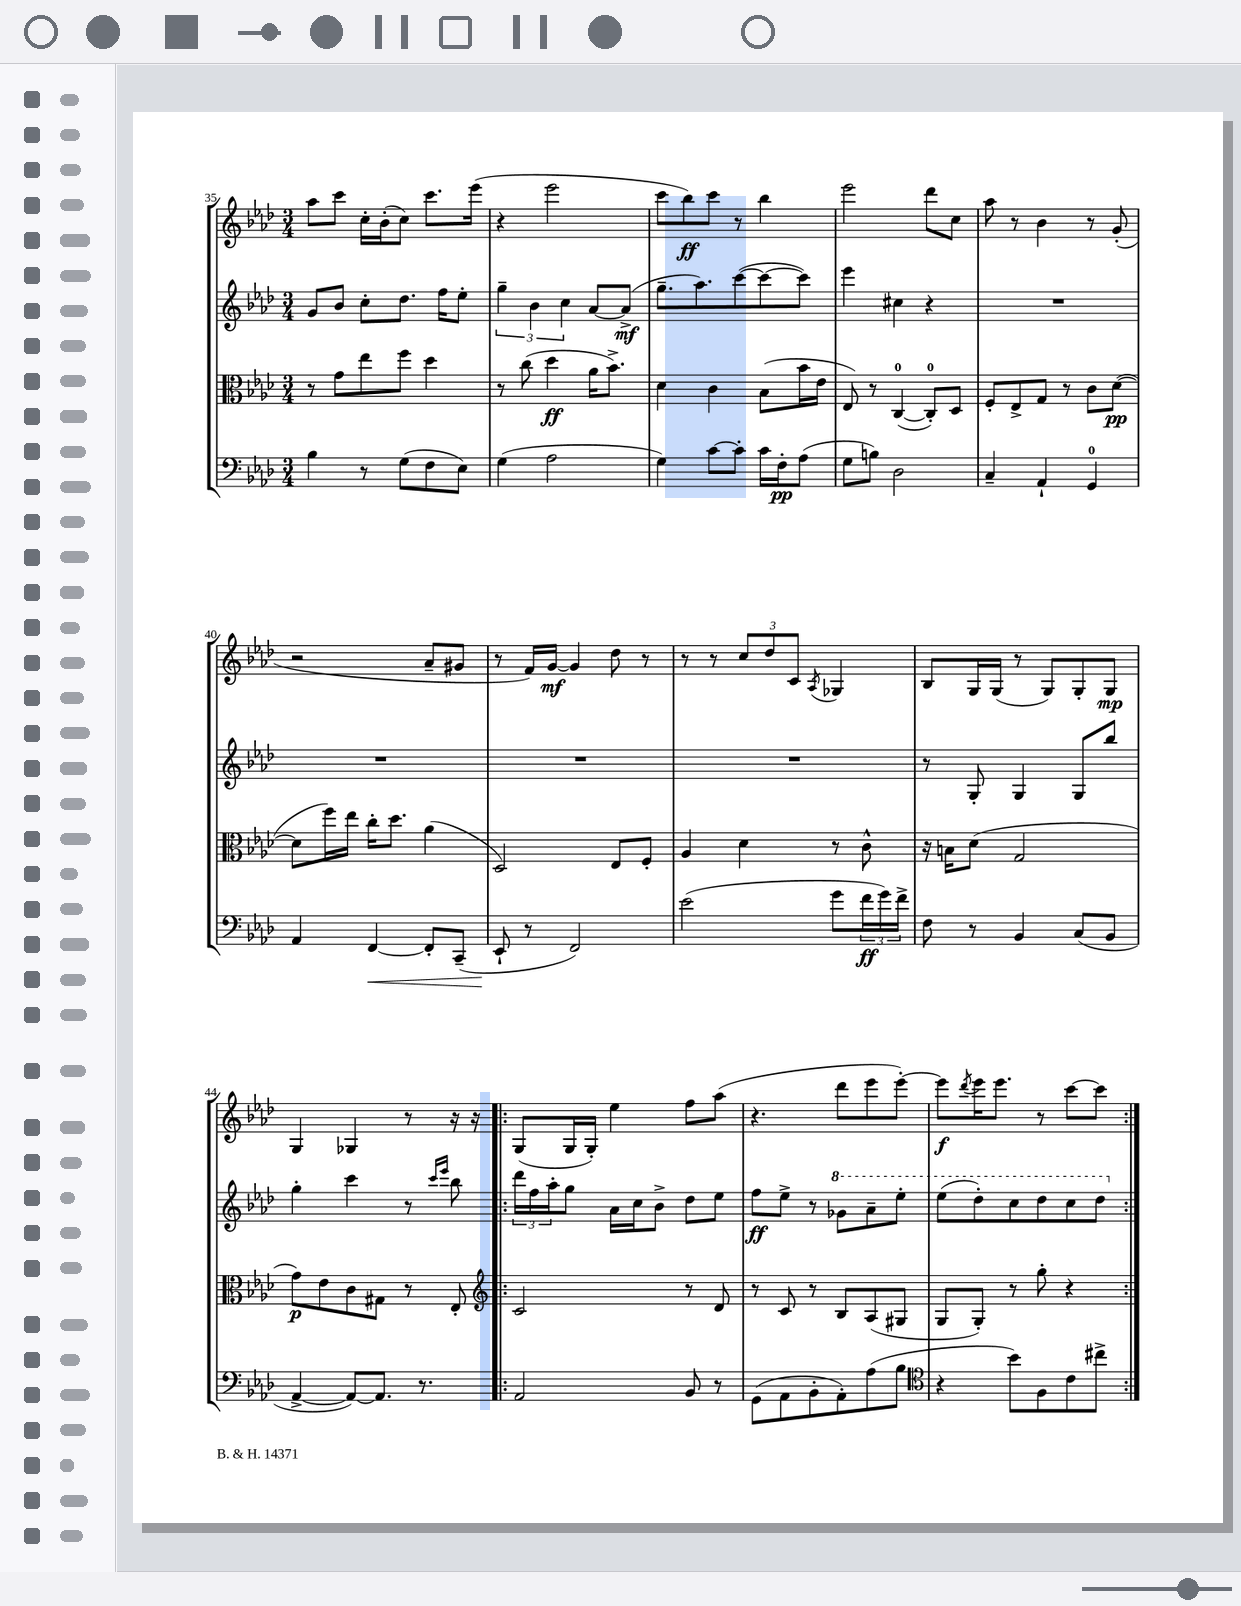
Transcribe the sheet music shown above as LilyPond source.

<<
\new StaffGroup <<
\new Staff = "s0" {
    \clef treble \key aes \major \numericTimeSignature \time 3/4
    aes''8 c'''8 c''16-. bes'16-.( c''8) c'''8. ees'''16( |
    r4 ees'''2 |
    c'''8 bes''8\ff) c'''8 r8 bes''4 |
    ees'''2 des'''8 c''8 |
    aes''8 r8 bes'4 r8 g'8-.( |
    r2 aes'8-- gis'8 |
    r8 f'16) g'16~\mf g'4 des''8 r8 |
    r8 r8 \tuplet 3/2 { c''8 des''8 c'8 } \acciaccatura { aes8 } ges4 |
    bes8 g16 g16( r8 g8) g8-. g8\mp |
    g4 ges4 r8 r16 r16 |
    \repeat volta 2 { g8( g16 g16-.) ees''4 f''8 aes''8( |
    r4. des'''8 ees'''8 ees'''8~-.) |
    ees'''8\f \acciaccatura { des'''8 } ees'''16 ees'''8. r8 c'''8~ c'''8 | }
}
\new Staff = "s1" {
    \clef treble \key aes \major \numericTimeSignature \time 3/4
    g'8 bes'8 c''8-. des''8. f''16 ees''8-. |
    \tuplet 3/2 { g''4-- bes'4 c''4 } aes'8~ aes'8->\mf( |
    g''8.-- aes''8.) c'''8~( c'''8~ c'''8) |
    ees'''4 cis''4 r4 |
    R2. |
    R2. |
    R2. |
    R2. |
    r8 g8-. g4 g8 bes''8 |
    g''4-. c'''4 r8 \grace { c'''16 ees'''16 } bes''8 |
    \repeat volta 2 { \tuplet 3/2 { des'''16 f''16 aes''16-. } g''8 aes'16 c''16 bes'8-> des''8 ees''8 |
    f''8\ff ees''8-> r8 \ottava #1 ges''8 aes''8-- ees'''8-. |
    ees'''8( des'''8-.) c'''8 des'''8 c'''8 des'''8 \ottava #0 | }
}
\new Staff = "s2" {
    \clef alto \key aes \major \numericTimeSignature \time 3/4
    r8 g'8 ees''8 f''8 des''4 |
    r8 c''8( des''4\ff aes'16 bes'8.->) |
    des'4 c'4 bes8( bes'16 ees'16 |
    ees8) r8 c4-0~( c8-0-.) des8 |
    f8-. ees8-> g8 r8 c'8 des'8~\pp( |
    des'8 f''16) ees''16 c''16-. des''8. aes'4( |
    des2) ees8 f8-. |
    aes4 des'4 r8 c'8-^ |
    r16 b16 des'8( g2 |
    g'8\p) ees'8 c'8 gis8 r8 ees8-. |
    \repeat volta 2 { \clef treble c'2 r8 des'8 |
    r8 c'8 r8 bes8 aes8( gis8 |
    g8 g8-.) r8 g''8-. r4 | }
}
\new Staff = "s3" {
    \clef bass \key aes \major \numericTimeSignature \time 3/4
    bes4 r8 g8( f8 ees8) |
    g4( aes2 |
    g4) c'8~ c'8-. c'16 f16-.\pp aes8( |
    g8 b8) des2 |
    c4-- aes,4-! g,4-0 |
    aes,4 f,4~\< f,8-. c,8--( |
    ees,8-!\! r8 f,2) |
    ees'2( g'8 \tuplet 3/2 { f'16\ff g'16) f'16-> } |
    f8 r8 bes,4 c8( bes,8 |
    aes,4~-> aes,8~) aes,8. r8. |
    \repeat volta 2 { aes,2 bes,8 r8 |
    g,8( aes,8 bes,8-. aes,8-.) aes8( bes8 |
    \clef tenor r4 bes'8) f8 c'8 cis''8-> | }
}
>>
>>
\layout { \context { \Score currentBarNumber = #35 } }
